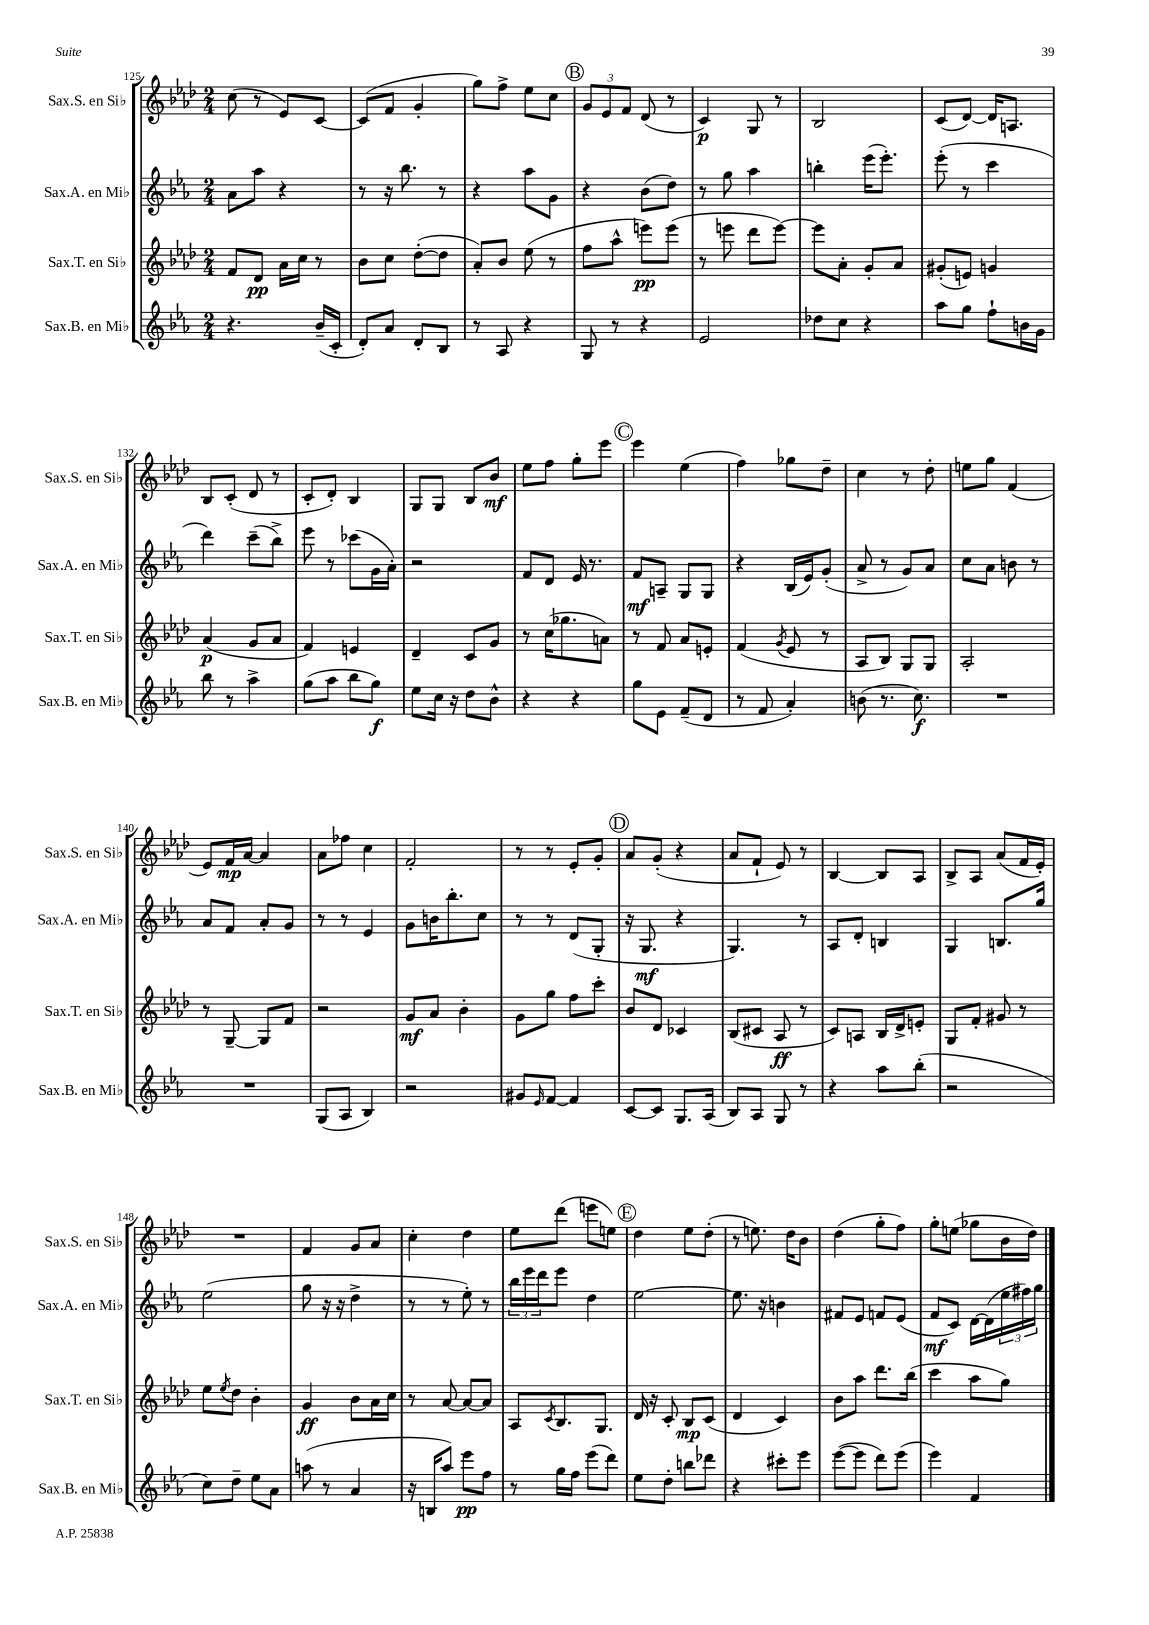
<<
\new StaffGroup <<
\new Staff = "s0" \with { instrumentName = "Sax.S. en Sib" shortInstrumentName = "Sax.S. en Sib" } {
    \clef treble \key aes \major \numericTimeSignature \time 2/4
    c''8( r8 ees'8) c'8~ |
    c'8( f'8 g'4-. |
    g''8) f''8-> ees''8 c''8 |
    \mark \markup { \circle "B" } \tuplet 3/2 { g'8 ees'8 f'8 } des'8( r8 |
    c'4\p) g8 r8 |
    bes2 |
    c'8( des'8~) des'16 a8. |
    bes8 c'8-.( des'8 r8 |
    c'8-. des'8-.) bes4 |
    g8 g8 bes8 bes'8\mf |
    ees''8 f''8 g''8-. ees'''8 |
    \mark \markup { \circle "C" } ees'''4 ees''4( |
    f''4) ges''8 des''8-- |
    c''4 r8 des''8-. |
    e''8 g''8 f'4( |
    ees'8) f'16\mp aes'16~ aes'4 |
    aes'8 fes''8 c''4 |
    f'2-. |
    r8 r8 ees'8-. g'8-. |
    \mark \markup { \circle "D" } aes'8 g'8-.( r4 |
    aes'8 f'8-! ees'8) r8 |
    bes4~ bes8 aes8 |
    bes8-> aes8 aes'8( f'16 ees'16-.) |
    R2 |
    f'4 g'8 aes'8 |
    c''4-. des''4 |
    ees''8 des'''8( e'''8 e''8) |
    \mark \markup { \circle "E" } des''4 ees''8 des''8-.( |
    r8 e''8.) des''16 bes'8 |
    des''4( g''8-. f''8) |
    g''8-. e''8( ges''8 bes'16 des''16) \bar "|." |
}
\new Staff = "s1" \with { instrumentName = "Sax.A. en Mib" shortInstrumentName = "Sax.A. en Mib" } {
    \clef treble \key ees \major \numericTimeSignature \time 2/4
    aes'8 aes''8 r4 |
    r8 r16 bes''8. r8 |
    r4 aes''8 g'8 |
    \mark \markup { \circle "B" } r4 bes'8( d''8) |
    r8 g''8 aes''4 |
    b''4-. ees'''16( ees'''8.-.) |
    ees'''8-.( r8 c'''4 |
    d'''4) c'''8--( bes''8->) |
    ees'''8 r8 ces'''8( g'16 aes'16-.) |
    r2 |
    f'8 d'8 ees'16 r8. |
    \mark \markup { \circle "C" } f'8\mf a8-- g8 g8 |
    r4 bes16( ees'16) g'8-.( |
    aes'8-> r8 g'8) aes'8 |
    c''8 aes'8 b'8 r8 |
    aes'8 f'8 aes'8-. g'8 |
    r8 r8 ees'4 |
    g'8 b'16 bes''8.-. c''8 |
    r8 r8 d'8( g8-. |
    \mark \markup { \circle "D" } r16 g8.\mf r4 |
    g4.) r8 |
    aes8 d'8-. b4 |
    g4 b8. g''16 |
    ees''2( |
    g''8 r16 r16 d''4-> |
    r8 r8 ees''8-.) r8 |
    \tuplet 3/2 { bes''16 ees'''16 d'''16 } ees'''8 d''4 |
    \mark \markup { \circle "E" } ees''2~ |
    ees''8. r16 b'4 |
    fis'8 ees'8 f'8 ees'8( |
    f'8\mf c'8) d'16~ d'16( \tuplet 3/2 { ees''16 fis''16) g''16 } \bar "|." |
}
\new Staff = "s2" \with { instrumentName = "Sax.T. en Sib" shortInstrumentName = "Sax.T. en Sib" } {
    \clef treble \key aes \major \numericTimeSignature \time 2/4
    f'8 des'8\pp aes'16 c''16 r8 |
    bes'8 c''8 des''8~-.( des''8 |
    aes'8-.) bes'8 ees''8( r8 |
    \mark \markup { \circle "B" } f''8 aes''8-^ e'''8\pp) e'''8( |
    r8 e'''8 des'''8 e'''8~) |
    e'''8 aes'8-. g'8-. aes'8 |
    gis'8-.( e'8) g'4 |
    aes'4\p( g'8 aes'8 |
    f'4) e'4 |
    des'4-- c'8 g'8 |
    r8 c''16( ges''8. a'8) |
    \mark \markup { \circle "C" } r8 f'8 aes'8 e'8-. |
    f'4( \acciaccatura { g'8 } ees'8 r8 |
    aes8 bes8) g8 g8 |
    aes2-. |
    r8 g8~-- g8 f'8 |
    r2 |
    g'8\mf aes'8 bes'4-. |
    g'8 g''8 f''8 c'''8-. |
    \mark \markup { \circle "D" } bes'8 des'8 ces'4 |
    bes8( cis'8 aes8\ff r8 |
    c'8) a8 bes16 des'16-> e'8-. |
    g8 f'8-. gis'8 r8 |
    ees''8 \acciaccatura { ees''8 } des''8 bes'4-. |
    g'4\ff bes'8 aes'16 c''16 |
    r8 aes'8~ aes'8~ aes'8 |
    aes8 \acciaccatura { c'8 } bes8. g8. |
    \mark \markup { \circle "E" } des'16 r16 c'8-. bes8\mp c'8( |
    des'4 c'4) |
    bes'8 aes''8 des'''8. bes''16( |
    c'''4 aes''8 g''8) \bar "|." |
}
\new Staff = "s3" \with { instrumentName = "Sax.B. en Mib" shortInstrumentName = "Sax.B. en Mib" } {
    \clef treble \key ees \major \numericTimeSignature \time 2/4
    r4. bes'16--( c'16-. |
    d'8-.) aes'8 d'8-. bes8 |
    r8 aes8 r4 |
    \mark \markup { \circle "B" } g8 r8 r4 |
    ees'2 |
    des''8 c''8 r4 |
    aes''8 g''8 f''8-! b'16 g'16 |
    bes''8 r8 aes''4-> |
    g''8( aes''8 bes''8 g''8\f) |
    ees''8 c''16 r16 d''8 bes'8-^ |
    r4 r4 |
    \mark \markup { \circle "C" } g''8 ees'8 f'8--( d'8 |
    r8 f'8 aes'4-.) |
    b'8( r8. c''8.\f) |
    R2 |
    R2 |
    g8( aes8 bes4) |
    r2 |
    gis'8 \grace { ees'16 } f'8~ f'4 |
    \mark \markup { \circle "D" } c'8~ c'8 g8. aes16( |
    bes8) aes8 g8 r8 |
    r4 aes''8 bes''8-.( |
    r2 |
    c''8) d''8-- ees''8 aes'8 |
    a''8( r8 aes'4 |
    r16 b16 aes''8) ees'''8\pp f''8 |
    r8 g''16 f''16 ees'''8( d'''8) |
    \mark \markup { \circle "E" } ees''8 d''8-. b''8 des'''8 |
    r4 cis'''8-. ees'''8 |
    ees'''8~( ees'''8 d'''8) ees'''8( |
    ees'''4) f'4 \bar "|." |
}
>>
>>
\layout { \context { \Score currentBarNumber = #125 } }
